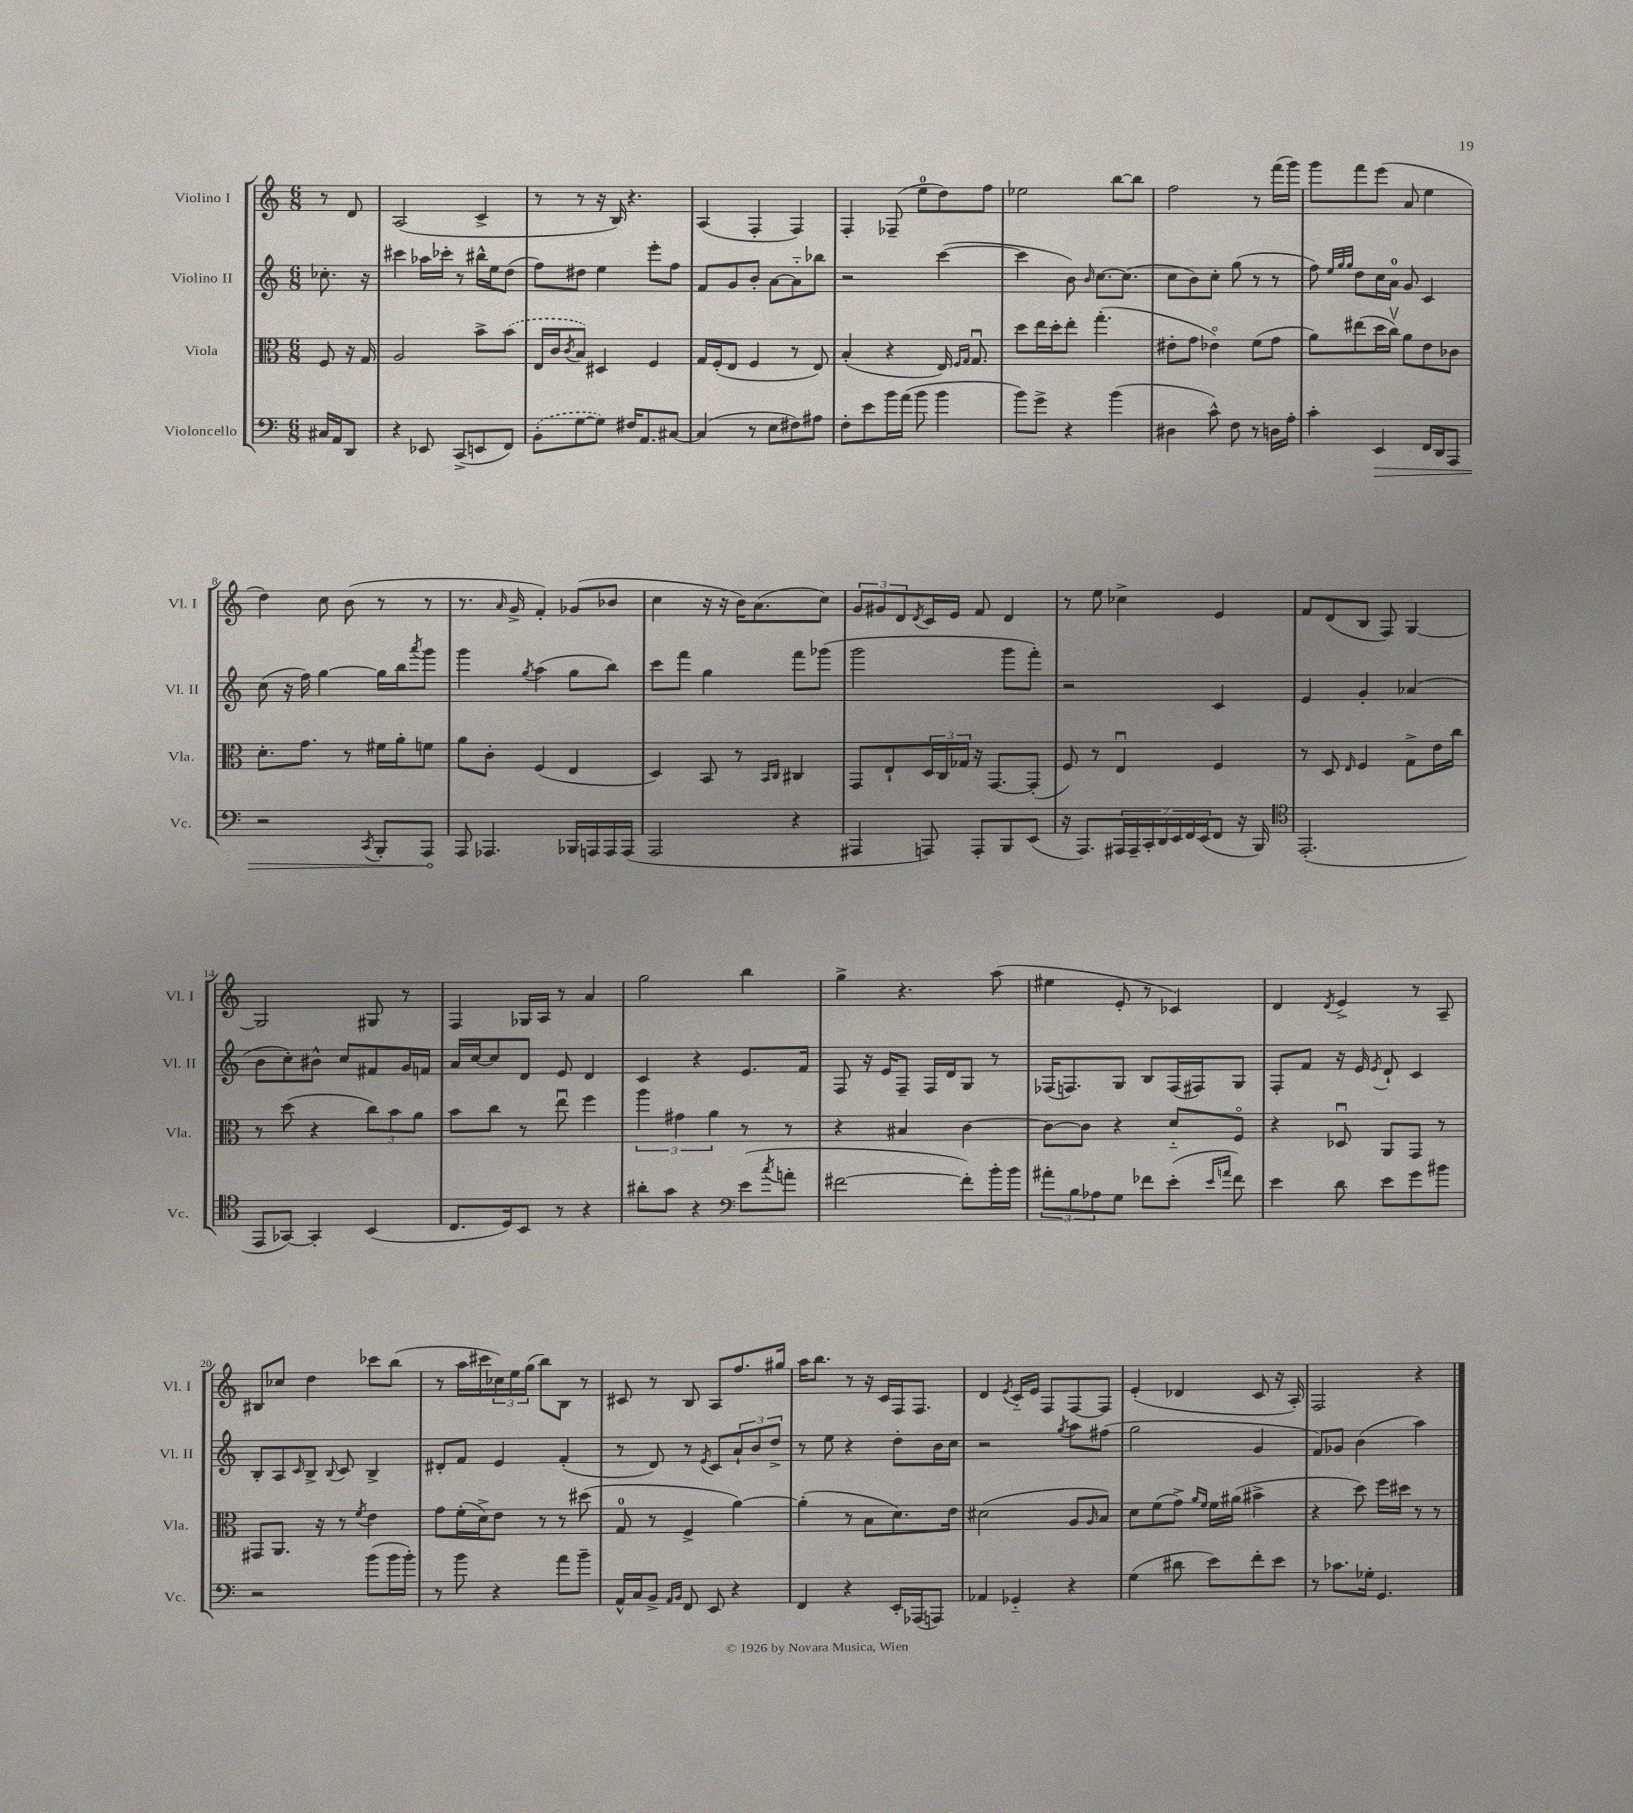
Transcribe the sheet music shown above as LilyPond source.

<<
\new StaffGroup <<
\new Staff = "s0" \with { instrumentName = "Violino I" shortInstrumentName = "Vl. I" } {
    \clef treble \key c \major \numericTimeSignature \time 6/8 \partial 4
    r8 d'8 |
    a2( c'4-> |
    r8 r8 r16 b16) r4. |
    a4( f4-. f4) |
    f4-. fes8--( e''8-0 d''8) f''8 |
    ees''2 b''8~ b''8 |
    f''2 r8 f'''16( g'''16) |
    g'''8 f'''8 e'''8( a'8 e''4 |
    d''4) c''8 b'8( r8 r8 |
    r8. \grace { a'16 } g'16-> f'4-.) ges'8( bes'8 |
    c''4 r16 r16 b'16) a'8.( c''8) |
    \tuplet 3/2 { g'8 gis'8 d'8 } \acciaccatura { d'8 } c'16 e'16 f'8 d'4 |
    r8 e''8 ces''4-> e'4 |
    f'8 d'8( b8 f8) g4~ |
    g2 gis8 r8 |
    f4 ges16 a16 r8 a'4 |
    g''2 b''4 |
    g''4-> r4. a''8( |
    eis''4 e'8-. r8 ces'4) |
    d'4 \acciaccatura { d'8 } e'4-> r8 a8-- |
    bis8 ces''8 d''4 ces'''8 b''8( |
    r8 a''16 cis'''16 \tuplet 3/2 { ces''16) e''16 g''16( } b''8) b8 r8 |
    cis'8 r8 b8 a8 f''8. gis''16 |
    a''16 b''8. r8 r16 c'16 f16 f8. |
    d'4 \acciaccatura { e'8 } c'16-_ e'16 f8 f8~ f8 |
    e'4-.( des'4 c'8 r16 a16-.) |
    f2 r4 \bar "|." |
}
\new Staff = "s1" \with { instrumentName = "Violino II" shortInstrumentName = "Vl. II" } {
    \clef treble \key c \major \numericTimeSignature \time 6/8 \partial 4
    ces''8.-. r16 |
    cis'''4 aes''16 ces'''16-. r8 bis''16-^ e''16 d''8( |
    f''8) dis''8 e''4 e'''8-. f''8 |
    f'8 g'8 b'8-. a'8~ a'8-_ bes''8 |
    r2 c'''4~( |
    c'''4 b'8) \grace { b'16 } c''8.~ c''8.( |
    c''8 b'8) c''8-. g''8( r8 r8 |
    f''8) \grace { e''32 g''32 g''32 } d''8 c''16 a'16-0 g'8 c'4 |
    c''8( r16 f''16) g''4~ g''16 b''16 \acciaccatura { a'''8 } g'''8 |
    g'''4 \acciaccatura { g''8 } a''4( g''8 b''8) |
    c'''8 f'''8 g''4 f'''8 ges'''8( |
    g'''2 g'''8 f'''8-.) |
    r2 c'4 |
    e'4 g'4-. aes'4( |
    b'8 c''8-.) bis'8-^ c''8 fis'8 g'16 f'16 |
    a'16 c''16~ c''8 d'8 e'8 d'4 |
    c'4 r4 e'8. f'16 |
    f8 r16 e'16 f8-- f16 d'16 g8 r8 |
    fes16( f8.) g8 b8 f16( fis16) g8 |
    f8-. f'8 r16 e'16 \acciaccatura { e'8 } d'8-! c'4 |
    b8-. a8 \grace { c'16 } b8-> \appoggiatura { b8 } c'8 b4-> |
    dis'8-. f'8 e'4 f'4-.( |
    r8 d'8) r8 \acciaccatura { e'8 } c'8 \tuplet 3/2 { a'8-! b'8 d''8-> } |
    r8 e''8 r4 d''8-. b'16 c''16 |
    r2 \acciaccatura { g''8 } a''8 fis''8( |
    g''2 g'4 |
    f'8) ges'8 b'4( a''4) \bar "|." |
}
\new Staff = "s2" \with { instrumentName = "Viola" shortInstrumentName = "Vla." } {
    \clef alto \key c \major \numericTimeSignature \time 6/8 \partial 4
    f8 r16 g16 |
    a2 b'8-> \once \slurDashed b'8( |
    e16 c'16 \acciaccatura { c'8 } b8) dis4 f4 |
    g16 f16-.( e8 f4 r8 e8) |
    b4-.( r4 e16) \grace { f16 g16 } g8.\downbow |
    d''8 e''16 d''16-. e''8-. g''4.-.( |
    eis'8-. g'8 ees'4\flageolet) f'8( g'8 |
    a'8) eis''8( d''16 c''16\upbow) a'8 e'8 ces'8 |
    d'8.-. g'8. r8 fis'16 a'16-. f'8 |
    a'8 c'8-. f4( e4 |
    d4) b,8 r8 \grace { b,16 c16 } cis4 |
    g,8 e8-! \tuplet 3/2 { d16 c16 ges16 } r16 g,8.~ g,8-.( |
    f8) r8 e4\downbow f4 |
    r8 d8 \grace { e16 } f4 g8-> e'16 c''16 |
    r8 d''8( r4 \tuplet 3/2 { c''8) b'8 a'8 } |
    b'8 c''8 r8 e''8\downbow f''4 |
    \tuplet 3/2 { a''4 gis'4 a'4 } r8 r8 |
    r4 bis4 c'4~ |
    c'8~ c'8 r4 d'8-_ f8\flageolet |
    r4 des8\downbow a,8 g,8 r8 |
    gis,8 a,8. r16 r8 \acciaccatura { f'8 } e'4 |
    g'8 f'16-.( d'16->) e'8 r8 r8 dis''8( |
    g8-0 r8 f4-> a'4~) |
    a'4-.( r8 b8 d'8.) e'16 |
    dis'2( a8 \grace { a16 } b8) |
    d'8 f'8( g'8->) \grace { a'16 f'16 } f'16 ais'16( bis'4-> |
    r4 d''8) f''16 dis''16 r8 r8 \bar "|." |
}
\new Staff = "s3" \with { instrumentName = "Violoncello" shortInstrumentName = "Vc." } {
    \clef bass \key c \major \numericTimeSignature \time 6/8 \partial 4
    cis16 a,16 d,8 |
    r4 ees,8 c,8->( e,8 f,8) |
    \once \slurDashed b,8-.( g8~ g8) fis16 a,8. cis8~ |
    cis4( r8 e8 fis8) ais8 |
    f8-. e'8 b'16 a'16( b'8 b'4 |
    b'8) g'8-> r4 b'4( |
    dis4 c'8-^) f8 r8 d16 a16-. |
    c'4-. \once \override Hairpin.circled-tip = ##t e,4\> f,16 d,16 a,,8 |
    r2 \acciaccatura { c,8 } b,,8-. a,,8\! |
    a,,8 aes,,4. bes,,16 a,,16 a,,16 a,,16( |
    a,,2 r4 |
    ais,,4 a,,8) a,,8-. b,,8 e,8( |
    r16 a,,8.) \tuplet 7/4 { ais,,16 ais,,16-- c,16-. d,16 e,16 f,16 e,16( } f,8 r16 b,,16) |
    \clef tenor e,2.-.( |
    e,8 ges,8~) ges,4-. b,4( |
    c8. d16) b,8 r8 r4 |
    ais'8-. g'8 r4 \clef bass e'8( \acciaccatura { c''8 } a'8-. |
    fis'2~ fis'8-.) b'16-. b'16 |
    \tuplet 3/2 { ais'8-. b8 aes8 } g8 fes'8 e'8-.( \grace { e'16 a'16 } fes'8) |
    e'4 d'8 e'8 g'8 bis'8 |
    r2 b'8( b'16 b'16-.) |
    r8 b'8 r4 a'8 b'8-- |
    a,16-^ c16 b,8-> \grace { a,16 b,16 } f,8 e,8 r4 |
    f,4 r4 e,16-. aes,,16( a,,8) |
    aes,4 ges,4-_ r4 |
    g4( dis'8 e'8) f'8-. e'8 |
    r8 ces'8. ges16-. g,4. \bar "|." |
}
>>
>>
